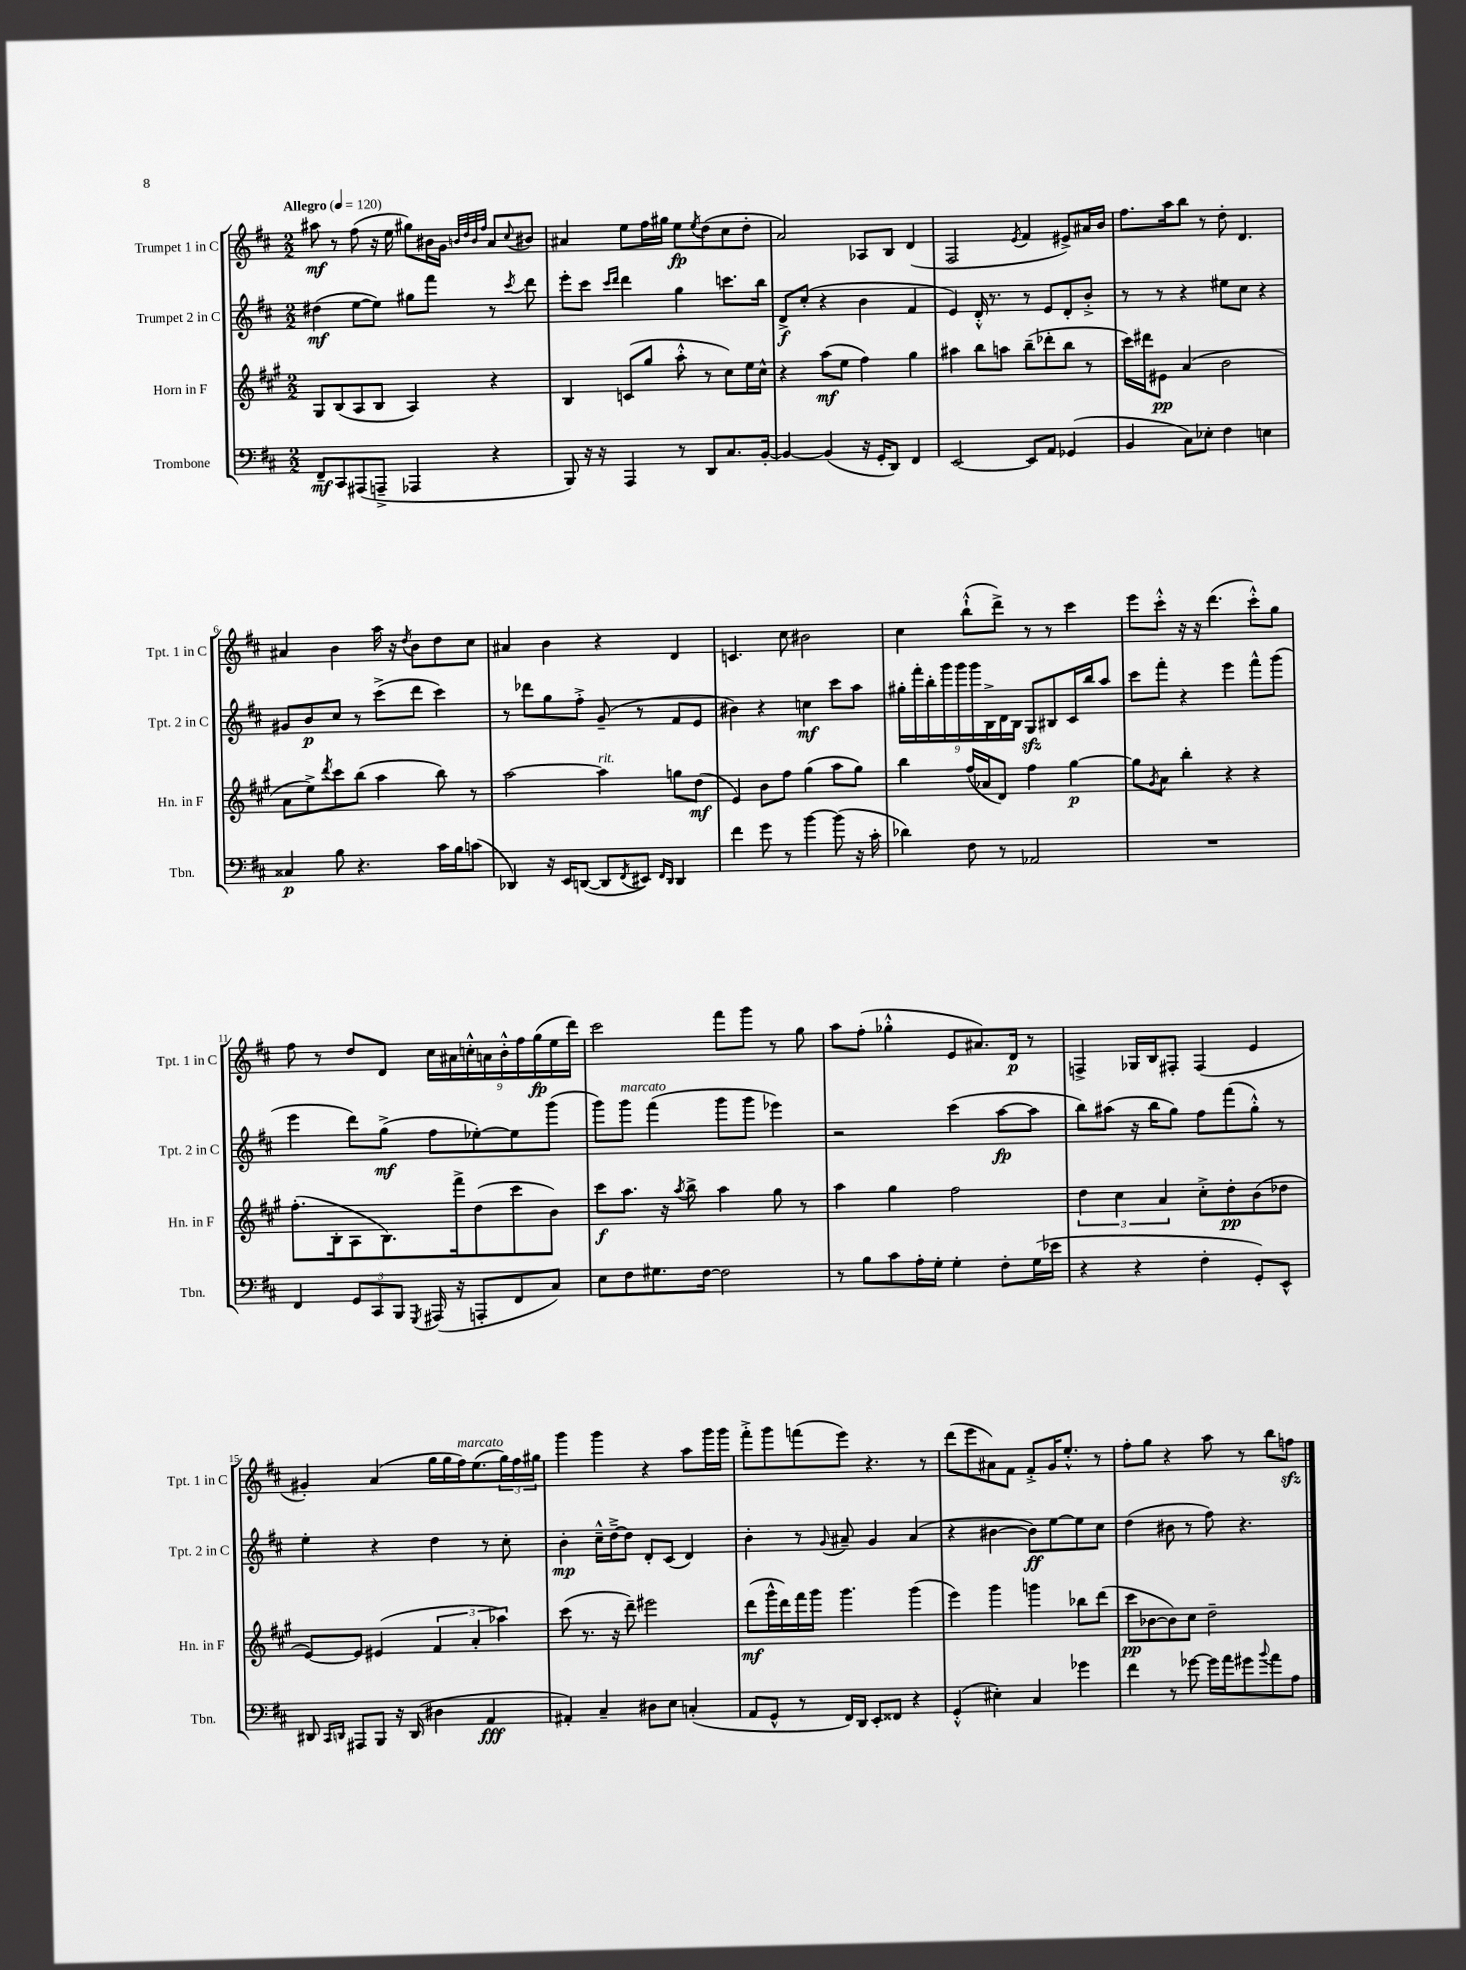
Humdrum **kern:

**kern	**dynam	**kern	**dynam	**kern	**dynam	**kern	**dynam
*part4	*part4	*part3	*part3	*part2	*part2	*part1	*part1
*staff4	*staff4	*staff3	*staff3	*staff2	*staff2	*staff1	*staff1
*I"Trombone	*	*I"Horn in F	*	*I"Trumpet 2 in C	*	*I"Trumpet 1 in C	*
*I'Tbn.	*	*I'Hn. in F	*	*I'Tpt. 2 in C	*	*I'Tpt. 1 in C	*
*clefF4	*	*clefG2	*	*clefG2	*	*clefG2	*
*k[f#c#]	*	*k[f#c#g#]	*	*k[f#c#]	*	*k[f#c#]	*
*M2/2	*	*M2/2	*	*M2/2	*	*M2/2	*
*MM120	*	*MM120	*	*MM120	*	*MM120	*
=1	=1	=1	=1	=1	=1	=1	=1
!	!	!	!	!	!	!LO:TX:a:B:t=Allegro	!
8FF#~/L	mf	8G#/L	.	(4dd#X\	mf	8aa#X\	mf
8CC#/	.	(8B/	.	.	.	8r	.
(8AAA#X/	.	8A/	.	[8ee\L	.	(8ff#\	.
8AAAn~^/J	.	8B/J	.	8ee\J])	.	16r	.
.	.	.	.	.	.	16ee\	.
4AAA-X/	.	4A/)	.	8gg#X\L	.	8gg#X\L)	.
.	.	.	.	8fff#\J	.	16b#X\L	.
.	.	.	.	.	.	16g\JJ	.
.	.	.	.	.	.	32qqbn/LLL	.
.	.	.	.	.	.	32qqdd/	.
.	.	.	.	.	.	32qqb/	.
.	.	.	.	.	.	32qqff#/JJJ	.
4r	.	4r	.	8r	.	8a/L	.
.	.	.	.	8qccc#/	.	8qqcc#/	.
.	.	.	.	8ddd\	.	8b#X/J	.
=2	=2	=2	=2	=2	=2	=2	=2
8BBB/)	.	4B/	.	8eee'\L	.	4a#X/	.
16r	.	.	.	8ccc#\J	.	.	.
16r	.	.	.	.	.	.	.
.	.	.	.	16qqccc#/LL	.	.	.
.	.	.	.	16qqddd/JJ	.	.	.
4AAA/	.	(8cn/L	.	4ddd\	.	8ee\L	.
.	.	8gg#/J	.	.	.	16ff#\L	.
.	.	.	.	.	.	16gg#X\JJ	.
8r	.	8aa'^^\	.	4gg\	.	8ee\L	fp
.	.	.	.	.	.	8qee/	.
8DD/L	.	8r	.	.	.	(8dd\	.
8.C#/	.	8cc#\L)	.	8.cccn\L	.	8cc#\	.
.	.	16ee\L	.	.	.	8dd'\J	.
[16BB'/Jk	.	16cc#^^\JJ	.	16bb\Jk	.	.	.
=3	=3	=3	=3	=3	=3	=3	=3
4BB/_	.	4r	.	8d^/L	f	2a/)	.
.	.	.	.	(8cc#'/J	.	.	.
(4BB/]	.	(8aa\L	mf	4r	.	.	.
.	.	8ee\J	.	.	.	.	.
16r	.	4ff#\)	.	4b\	.	8A-X/L	.
16GG'/KL	.	.	.	.	.	.	.
8DD/J)	.	.	.	.	.	8B/J	.
4FF#/	.	4gg#\	.	4f#/	.	(4d/	.
=4	=4	=4	=4	=4	=4	=4	=4
[2EE/	.	4aa#X\	.	4e/)	.	2F#/	.
.	.	8bb\L	.	16d'^^/	.	.	.
.	.	.	.	8.r	.	.	.
.	.	8aan\J	.	.	.	.	.
.	.	.	.	.	.	8qe/	.
8EE/L]	.	(8bb~\L	.	8r	.	4f#/	.
8AA/J	.	8ddd-X'\	.	8e/L	.	.	.
(4GG-X/	.	8bb\J	.	8d'/	.	8e#X^/L)	.
.	.	8r	.	8b'^/J	.	16a#X/L	.
.	.	.	.	.	.	16b/JJ	.
=5	=5	=5	=5	=5	=5	=5	=5
4BB/	.	16ccc#\LL)	.	8r	.	8.ff#\L	.
.	.	16ddd#X\J	.	.	.	.	.
.	.	8e#X\J	pp	8r	.	.	.
.	.	.	.	.	.	16aa\k	.
8C#\L)	.	(4a/	.	4r	.	8bb\J	.
8E-X'\J	.	.	.	.	.	8r	.
4F#\	.	2b\	.	8ee#X\L	.	8dd'\	.
.	.	.	.	8cc#\J	.	4.d/	.
4En\	.	.	.	4r	.	.	.
!!LO:LB:g=z
=6	=6	=6	=6	=6	=6	=6	=6
4C##X/	p	8a\L	.	8g#X/L	.	4a#X/	.
.	.	8ee^\)	.	8b/	p	.	.
.	.	8qddd/	.	.	.	.	.
8B\	.	8ccc#\	.	8cc#/J	.	4b\	.
4.r	.	(8bb\J	.	8r	.	.	.
.	.	4aa\	.	(8ccc#^\L	.	16aa\	.
.	.	.	.	.	.	16r	.
.	.	.	.	.	.	8qdd/	.
.	.	.	.	8ddd\J	.	8b\L	.
16c#\LL	.	8bb\)	.	4ccc#\)	.	8dd\	.
16B\J	.	.	.	.	.	.	.
(8cn\J	.	8r	.	.	.	8cc#\J	.
=7	=7	=7	=7	=7	=7	=7	=7
4DD-X/)	.	[2aa\	.	8r	.	4a#X/	.
.	.	.	.	8ddd-X\L	.	.	.
16r	.	.	.	8gg\	.	4b\	.
16EE/KL	.	.	.	.	.	.	.
([8DDn/J	.	.	.	8ff#'^\J	.	.	.
!	!	!LO:TX:a:i:t=rit.	!	!	!	!	!
8DD/L]	.	4aa\]	.	(8g~/	.	4r	.
8qFF#/	.	.	.	.	.	.	.
8EE#X/J)	.	.	.	8r	.	.	.
16qqFF#/LL	.	.	.	.	.	.	.
16qqDD/JJ	.	.	.	.	.	.	.
4DD/	.	8ggn\L	.	8f#/L	.	4d/	.
.	.	(8dd\J	mf	8e/J	.	.	.
=8	=8	=8	=8	=8	=8	=8	=8
4f#\	.	4e/)	.	4b#X\)	.	4.cn/	.
8g\	.	8b\L	.	4r	.	.	.
8r	.	8ff#\J	.	.	.	8cc#\	.
[4b\	.	(4gg#\	.	4ccn\	mf	2b#X\	.
(8b\]	.	8aa\L	.	8ccc#\L	.	.	.
16r	.	8gg#\J)	.	8aa\J	.	.	.
16c#'\	.	.	.	.	.	.	.
=9	=9	=9	=9	=9	=9	=9	=9
4d-X\)	.	4bb\	.	18gg#X'\LL	.	4cc#\	.
.	.	.	.	18fff#'\	.	.	.
.	.	.	.	18bb'\	.	.	.
.	.	.	.	18ggg\	.	.	.
.	.	.	.	18ggg\	.	.	.
8F#\	.	(16ff#/LL	.	.	.	(8bb`^^\L	.
.	.	.	.	18ggg\	.	.	.
.	.	16a-X/J	.	.	.	.	.
.	.	.	.	18B^\	.	.	.
8r	.	8d/J)	.	.	.	8ddd^\J)	.
.	.	.	.	18d\	.	.	.
.	.	.	.	18B\JJ	.	.	.
2AA-X/	.	4ff#\	.	8Gzz/L	.	8r	.
.	.	.	.	8B#X/	.	8r	.
.	.	[4gg#\	p	16c#/L	.	4ccc#\	.
.	.	.	.	16bb/J	.	.	.
.	.	.	.	8aa/J	.	.	.
=10	=10	=10	=10	=10	=10	=10	=10
1r	.	8gg#\L]	.	8ccc#\L	.	8eee\L	.
.	.	8qg#/	.	.	.	.	.
.	.	8a\J	.	8fff#'\J	.	8ccc#'^^\J	.
.	.	4bb'\	.	4r	.	16r	.
.	.	.	.	.	.	16r	.
.	.	.	.	.	.	(4.ddd\	.
.	.	4r	.	4eee\	.	.	.
.	.	4r	.	8fff#^^\L	.	8ccc#'^^\L)	.
.	.	.	.	(8ggg\J	.	8gg\J	.
!!LO:LB:g=z
=11	=11	=11	=11	=11	=11	=11	=11
4FF#/	.	(8.ff#'\L	.	4eee\	.	8ff#\	.
.	.	.	.	.	.	8r	.
.	.	16B'\k	.	.	.	.	.
12GG/L	.	8A\	.	8ddd\L)	.	8dd/L	.
12CC#/	.	.	.	.	.	.	.
.	.	8.B\)	.	(8gg^\J	mf	8d/J	.
12BBB/J	.	.	.	.	.	.	.
8qGGG/	.	.	.	.	.	.	.
(16AAA#X/	.	.	.	8ff#\L	.	18cc#\LL	.
.	.	.	.	.	.	18a#X\	.
16r	.	16fff#^\k	.	.	.	.	.
.	.	.	.	.	.	18ccn'^^\	.
8AAAn'/L	.	(8dd\	.	[8ee-X'\)	.	.	.
.	.	.	.	.	.	18an\	.
.	.	.	.	.	.	18b'^^\	.
8FF#/	.	8ccc#\	.	8ee-\]	.	.	.
.	.	.	.	.	.	18ff#\	.
.	.	.	.	.	.	(18gg\	fp
8C#/J)	.	8b\J)	.	(8ggg\J	.	.	.
.	.	.	.	.	.	18ee\	.
.	.	.	.	.	.	18ddd\JJ)	.
=12	=12	=12	=12	=12	=12	=12	=12
8E\L	.	8ccc#\L	f	8ggg\L)	.	2ccc#\	.
!	!	!	!	!LO:TX:a:i:t=marcato	!	!	!
8F#\	.	8.aa\J	.	8ggg\J	.	.	.
8.G#X\	.	.	.	(4fff#\	.	.	.
.	.	16r	.	.	.	.	.
.	.	8qaa/	.	.	.	.	.
.	.	8bb^\	.	.	.	.	.
[16F#\Jk	.	.	.	.	.	.	.
2F#\]	.	4aa\	.	8ggg\L	.	8fff#\L	.
.	.	.	.	8ggg\J	.	8ggg\J	.
.	.	8gg#\	.	4eee-X\)	.	8r	.
.	.	8r	.	.	.	8gg\	.
=13	=13	=13	=13	=13	=13	=13	=13
8r	.	4aa\	.	2r	.	8aa\L	.
8B\L	.	.	.	.	.	(8ff#'\J	.
8c#\	.	4gg#\	.	.	.	4gg-X'^^\	.
16A'\L	.	.	.	.	.	.	.
16G'\JJ	.	.	.	.	.	.	.
4G'\	.	2ff#\	.	(4ccc#\	.	8e/L	.
.	.	.	.	.	.	8.a#X/)	.
8F#'\L	.	.	.	[8aa\L	fp	.	.
.	.	.	.	.	.	16d/Jk	p
(16G\L	.	.	.	8aa\J]	.	8r	.
16e-X\JJ	.	.	.	.	.	.	.
=14	=14	=14	=14	=14	=14	=14	=14
4r	.	6dd\	.	8bb\L)	.	4Fn^/	.
.	.	.	.	(8aa#X\J	.	.	.
.	.	6cc#\	.	.	.	.	.
4r	.	.	.	16r	.	16G-X/LL	.
.	.	.	.	16bb\KL	.	16B/J	.
.	.	6a/	.	.	.	.	.
.	.	.	.	8gg\J)	.	8F#X'/J	.
4F#'\	.	8cc#'^\L	.	8ff#\L	.	(4F#/	.
.	.	8dd'\	pp	(8fff#\	.	.	.
8GG'/L)	.	(8b\	.	8gg'^^\J)	.	4e/	.
8EE^^/J	.	8dd-X\J	.	8r	.	.	.
!!LO:LB:g=z
=15	=15	=15	=15	=15	=15	=15	=15
8DD#X/	.	[8e/L)	.	4ee'\	.	4g#X'/)	.
16qqCC#/LL	.	.	.	.	.	.	.
16qqDDn/JJ	.	.	.	.	.	.	.
8AAA#X/L	.	8e/J]	.	.	.	.	.
8BBB/J	.	(4e#X/	.	4r	.	(4a/	.
16r	.	.	.	.	.	.	.
(16DD/	.	.	.	.	.	.	.
4D#X\	.	6f#/	.	4dd\	.	16gg\LL	.
.	.	.	.	.	.	16gg\	.
!	!	!	!	!	!	!LO:TX:a:i:t=marcato	!
.	.	.	.	.	.	16ff#\J)	.
.	.	6a'/	.	.	.	.	.
.	.	.	.	.	.	(8.ee\	.
4AA/	fff	.	.	8r	.	.	.
.	.	6aa-X\)	.	.	.	.	.
.	.	.	.	8cc#'\	.	24gg\L)	.
.	.	.	.	.	.	24ff#\	.
.	.	.	.	.	.	24gg#X\JJ	.
=16	=16	=16	=16	=16	=16	=16	=16
4AA#X'/)	.	(8ccc#\	.	4b'\	mp	4ggg\	.
.	.	8.r	.	.	.	.	.
4C#~/	.	.	.	16cc#~^^\LL	.	4ggg\	.
.	.	16r	.	[16dd~^\J	.	.	.
.	.	8ddd~\)	.	8dd\J]	.	.	.
8D#X\L	.	2eee#X\	.	8d'/L	.	4r	.
8E\J	.	.	.	(8c#/J	.	.	.
(4Cn'/	.	.	.	4d/)	.	8aa\L	.
.	.	.	.	.	.	16ggg\L	.
.	.	.	.	.	.	16ggg\JJ	.
=17	=17	=17	=17	=17	=17	=17	=17
8AA/L	.	(8ddd\L	mf	4b'\	.	8fff#'^\L	.
8GG^^/J	.	16ggg#^^\L	.	.	.	8ggg\	.
.	.	16ddd\)	.	.	.	.	.
8r	.	16fff#\	.	8r	.	(8fffn\	.
.	.	16ggg#\JJ	.	.	.	.	.
.	.	.	.	8qqg/	.	.	.
16FF#/LL)	.	4.ggg#\	.	8a#X~/	.	8eee\J)	.
16DD/JJ	.	.	.	.	.	.	.
8EE'/L	.	.	.	4g/	.	4.r	.
8FF##X/J	.	.	.	.	.	.	.
4r	.	(4ggg#\	.	(4a#/	.	.	.
.	.	.	.	.	.	8r	.
=18	=18	=18	=18	=18	=18	=18	=18
(4GG'^^/	.	4eee\)	.	4r	.	(8ddd\L	.
.	.	.	.	.	.	8eee\	.
4E#X'\)	.	4ggg#\	.	[4b#X\	.	8a#X\)	.
.	.	.	.	.	.	8f#\J	.
4C#/	.	4gggn\	.	8b#\L])	ff	8f#'^/L	.
.	.	.	.	[8ee\	.	16g/K	.
.	.	.	.	.	.	8.ee'^^/J	.
4g-X\	.	8bb-X\L	.	8ee\]	.	.	.
.	.	(8ddd\J	.	8cc#\J	.	8r	.
=19	=19	=19	=19	=19	=19	=19	=19
4f#\	.	8ccc#\L	pp	(4dd\	.	8ff#'\L	.
.	.	[8b-X\	.	.	.	8gg\J	.
8r	.	8b-\])	.	8b#X\	.	4r	.
[8g-X\	.	8cc#\J	.	8r	.	.	.
16g-\LL]	.	2dd~\	.	8ff#\)	.	8aa\	.
16a\J	.	.	.	.	.	.	.
8g#X\	.	.	.	4.r	.	8r	.
8qqb/	.	.	.	.	.	.	.
8a\	.	.	.	.	.	8bb\L	.
8A\J	.	.	.	.	.	8ffnzz\J	.
==	==	==	==	==	==	==	==
*-	*-	*-	*-	*-	*-	*-	*-
